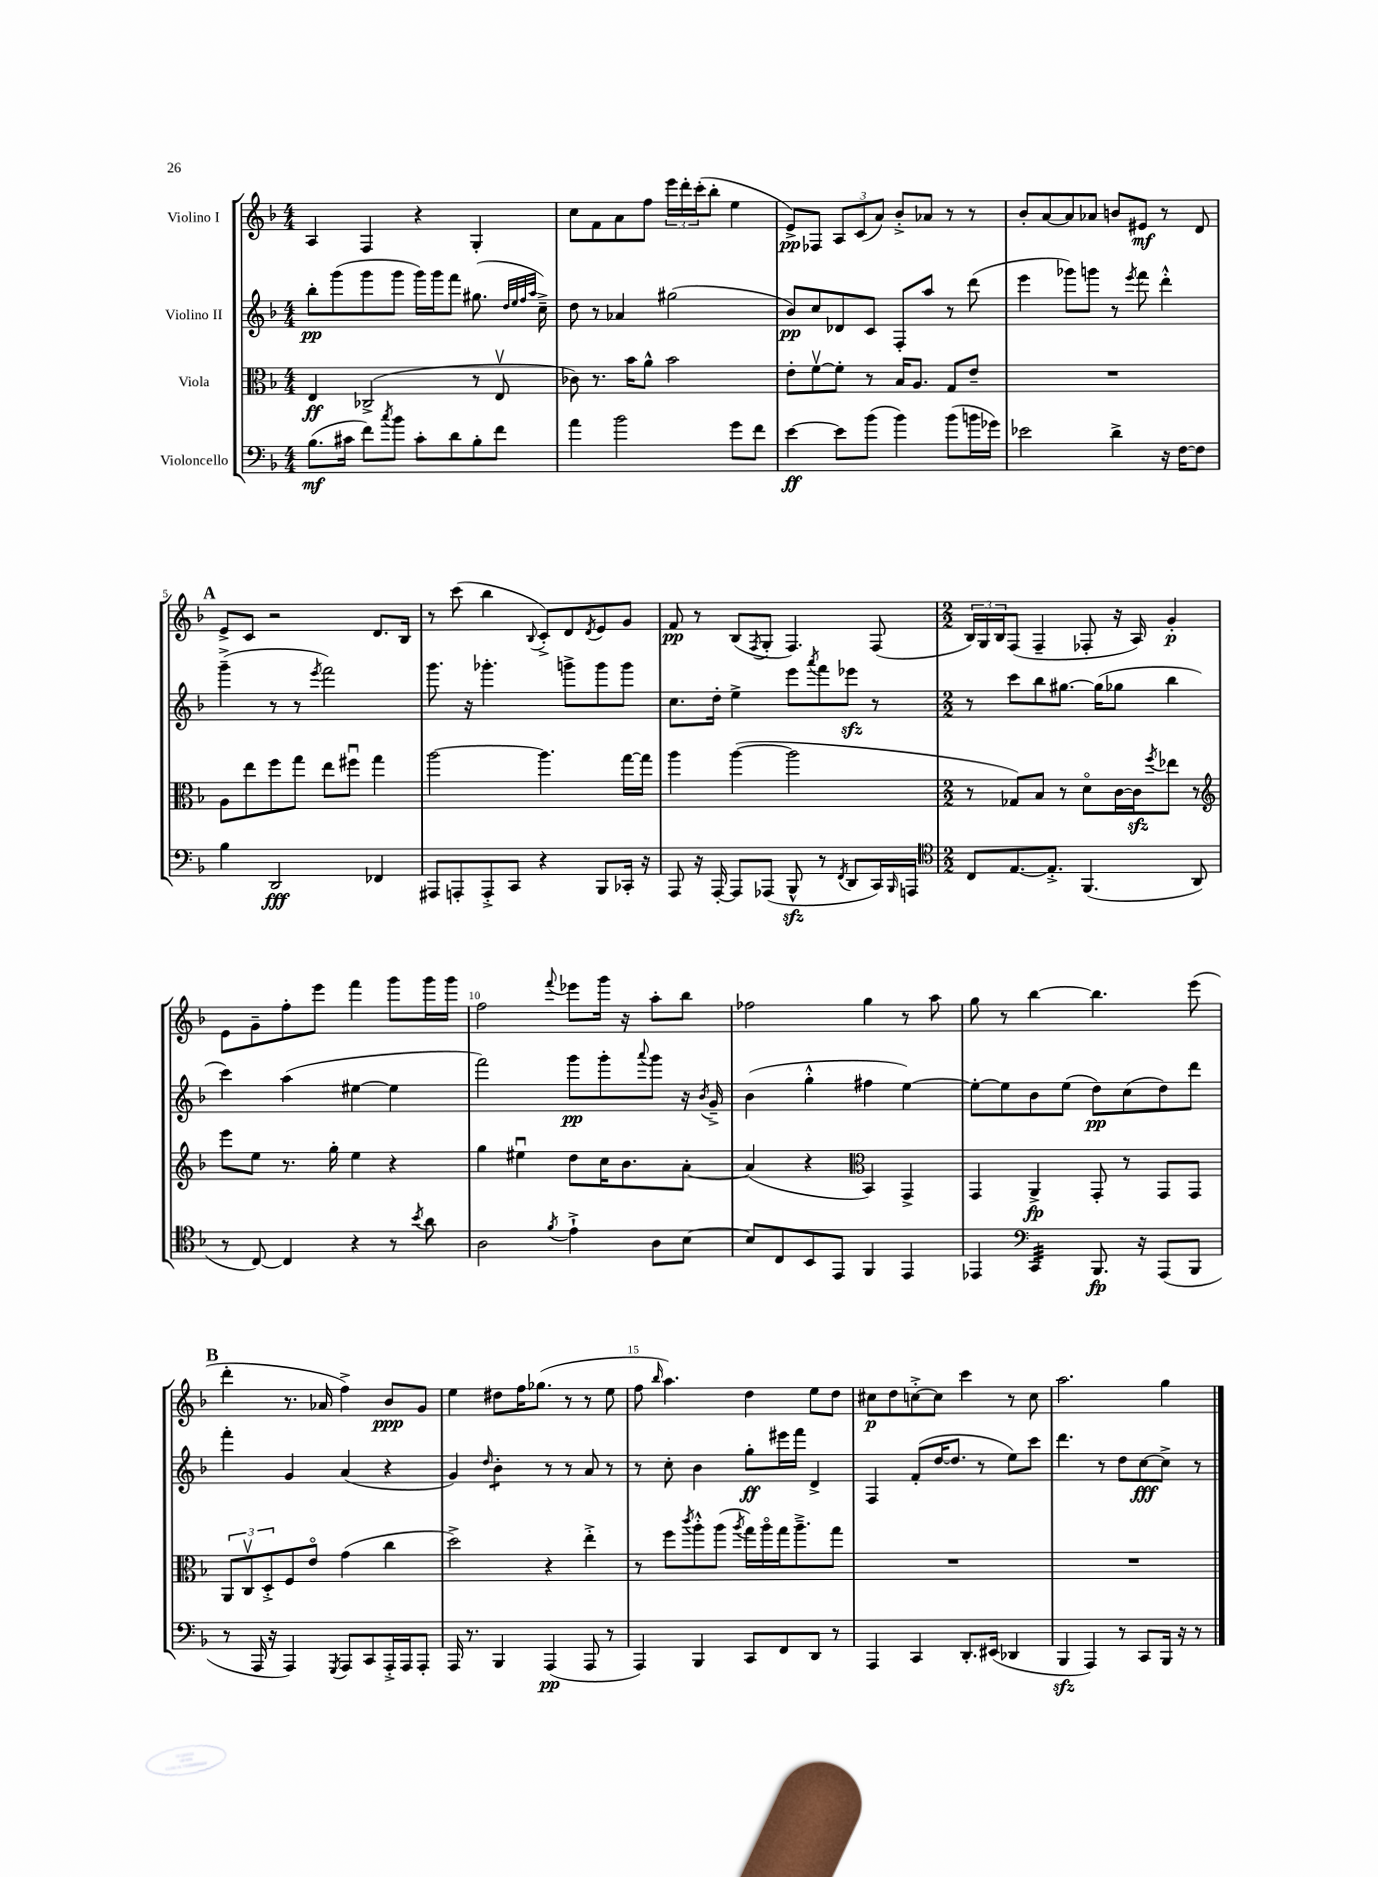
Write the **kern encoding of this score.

**kern	**kern	**kern	**kern
*staff4	*staff3	*staff2	*staff1
*clefF4	*clefC3	*clefG2	*clefG2
*k[b-]	*k[b-]	*k[b-]	*k[b-]
*M4/4	*M4/4	*M4/4	*M4/4
(8.B-	4E	8bb-'	4A
.	.	(8ggg	.
16c#	.	.	.
8f)	(2C-^	8ggg	4F
8qcc	.	.	.
8b-	.	8ggg	.
8c#'	.	16ggg)	4r
.	.	16ggg	.
8d	.	8fff	.
8B-'	8r	(8.gg#	4G'
8f	8Ev	.	.
.	.	32qqdd	.
.	.	32qqee	.
.	.	32qqff	.
.	.	32qqaa	.
.	.	16cc~^)	.
=	=	=	=
4a	8c-)	8dd	8cc
.	8.r	8r	8f
2b-	.	4a-	8a
.	16b-	.	.
.	8a^^	.	8ff
.	2b-	(2gg#	24eee
.	.	.	24ddd'
.	.	.	(24ccc'
.	.	.	8bb-'
8g	.	.	4ee
8f	.	.	.
=	=	=	=
[4e	8e'	8b-)	8e^)
.	[8fv	8cc	8F-
8e]	8f']	8d-	12A
.	.	.	(12c
(8b-	8r	8c	.
.	.	.	12a)
4b-)	16B-	8F'	8b-'^
.	8.A	.	.
.	.	8aa	8a-
(8b-	8G	8r	8r
16b	8e~	(8ddd	8r
16g-)	.	.	.
=	=	=	=
2e-	1r	4eee	8b-'
.	.	.	[8a
.	.	8ggg-)	8a]
.	.	8ggg	8a-
4d^	.	8r	8b
.	.	8qeee	.
.	.	8fff	8e#
16r	.	4ddd'^^	8r
[16F	.	.	.
8F]	.	.	8d
=	=	=	=
4B-	8A	(4ggg~^	8e^
.	8ee	.	8c
2DD	8ff	8r	2r
.	8gg	8r	.
.	.	8qeee	.
.	8ee	2fff)	.
.	8ff#u	.	.
4FF-	4gg	.	8.d
.	.	.	16B-
=	=	=	=
8AAA#	[2aa	8.ggg	8r
8AAA'	.	.	(8ccc
.	.	16r	.
8AAA'^	.	4.ggg-'	4bb-
8CC	.	.	.
.	.	.	8qqB-
4r	4.aa]	.	8c'^)
.	.	8ggg^	8d
.	.	.	8qd
8BBB-	.	8ggg	8e
16CC-'	[16gg	8ggg	8g
16r	16gg]	.	.
=	=	=	=
8AAA	4aa	8.cc	8f
16r	.	.	8r
[16AAA'	.	16dd'	.
8AAA]	([4aa	4ee^	(8B-
.	.	.	8qF
(8AAA-	.	.	8G'
8BBB-^^	2aa]	8eee	4.F)
.	.	8qaaa	.
8r	.	8fff	.
8qFF	.	.	.
8DD	.	8eee-	.
16CC)	.	8r	(8F
16qqBBB-	.	.	.
16AAA	.	.	.
=	=	=	=
*clefC4	*	*	*
*M2/2	*M2/2	*M2/2	*M2/2
8C	8r	8r	24B-)
.	.	.	24G
.	.	.	24B-
[8.E	8G-)	8ccc	(8F
.	8B-	8bb-	4F~
8.E'^]	.	.	.
.	8r	[8.gg#	.
(4.FF	8do	.	8F-'
.	.	(16gg#]	.
.	[16c	8gg-	16r
.	16c]	.	16A)
.	8qff	.	.
.	8ee-	4bb-	4g'
8AA	8r	.	.
=	=	=	=
*	*clefG2	*	*
8r	8eee	4ccc)	8e
[8C)	8ee	.	8g~
4C]	8.r	(4aa	8ff'
.	.	.	8eee
.	16gg'	.	.
4r	4ee	[4ee#	4fff
8r	4r	4ee#]	8ggg
8qb-	.	.	.
8a	.	.	16ggg
.	.	.	16ggg
=	=	=	=
2A	4gg	2fff)	2ff
.	4ee#u	.	.
8qf	.	.	8qqfff
4e`^	8dd	8ggg	8eee-
.	16cc	8ggg'	16ggg
.	8.b-	.	16r
.	.	8qqaaa	.
8A	.	8ggg	8aa'
[8B-	[8a'	16r	8bb-
.	.	8qb-	.
.	.	16g~^	.
=	=	=	=
8B-]	(4a]	(4b-	2ff-
8C	.	.	.
8BB-	4r	4gg'^^	.
8EE	.	.	.
*	*clefC3	*	*
4FF	4BB-)	4ff#	4gg
4EE	4GG^	[4ee)	8r
.	.	.	8aa
=	=	=	=
4EE-	4GG	8ee'_	8gg
.	.	8ee]	8r
*clefF4	*	*	*
4CC	4AA^	8b-	[4bb-
.	.	(8ee	.
8.BBB-	8GG'	8dd)	4.bb-]
.	8r	(8cc	.
16r	.	.	.
(8AAA	8GG	8dd)	.
8BBB-	8GG	8ddd	(8eee
=	=	=	=
8r	12AA	4fff'	4ddd'
.	12Cv	.	.
16AAA	.	.	.
.	12D'^	.	.
16r	.	.	.
4AAA)	8F	4g	8.r
.	8eo	.	.
.	.	.	16a-
8qGGG	.	.	.
8AAA	(4g	(4a	4ff^)
8CC	.	.	.
16AAA'^	4cc	4r	8b-
16AAA	.	.	.
8AAA'	.	.	8g
=	=	=	=
16AAA	2dd^)	4g)	4ee
8.r	.	.	.
.	.	16qqdd	.
4BBB-	.	4b-'	8dd#
.	.	.	16ff
.	.	.	(8.gg-
(4AAA	4r	8r	.
.	.	8r	8r
8AAA	4ee'^	8a	8r
8r	.	8r	8ee
=	=	=	=
4AAA)	8r	8r	8ff
.	.	.	16qqbb-
.	8ff	8cc'	4.aa)
.	8qccc	.	.
4BBB-	8aa'^^	4b-	.
.	(8aa	.	.
.	8qaa	.	.
8CC	16gg)	8gg'	4dd
.	16aao	.	.
8FF	16gg	16eee#	.
.	8.aa~^	16fff	.
8DD	.	4d^	8ee
8r	8gg	.	8dd
=	=	=	=
4AAA	1r	4F	8cc#
.	.	.	8dd
4CC	.	(8f'	[8cc'^
.	.	[16dd	8cc]
.	.	8.dd]	.
8.DD'	.	.	4ccc
.	.	8r	.
(16EE#	.	.	.
4DD-	.	8ee)	8r
.	.	8ccc	8cc
=	=	=	=
4BBB-	1r	4.ddd	2.aa
4AAA)	.	.	.
.	.	8r	.
8r	.	8dd	.
8CC	.	[8cc	.
16BBB-	.	8cc^]	4gg
16r	.	.	.
8r	.	8r	.
==	==	==	==
*-	*-	*-	*-
